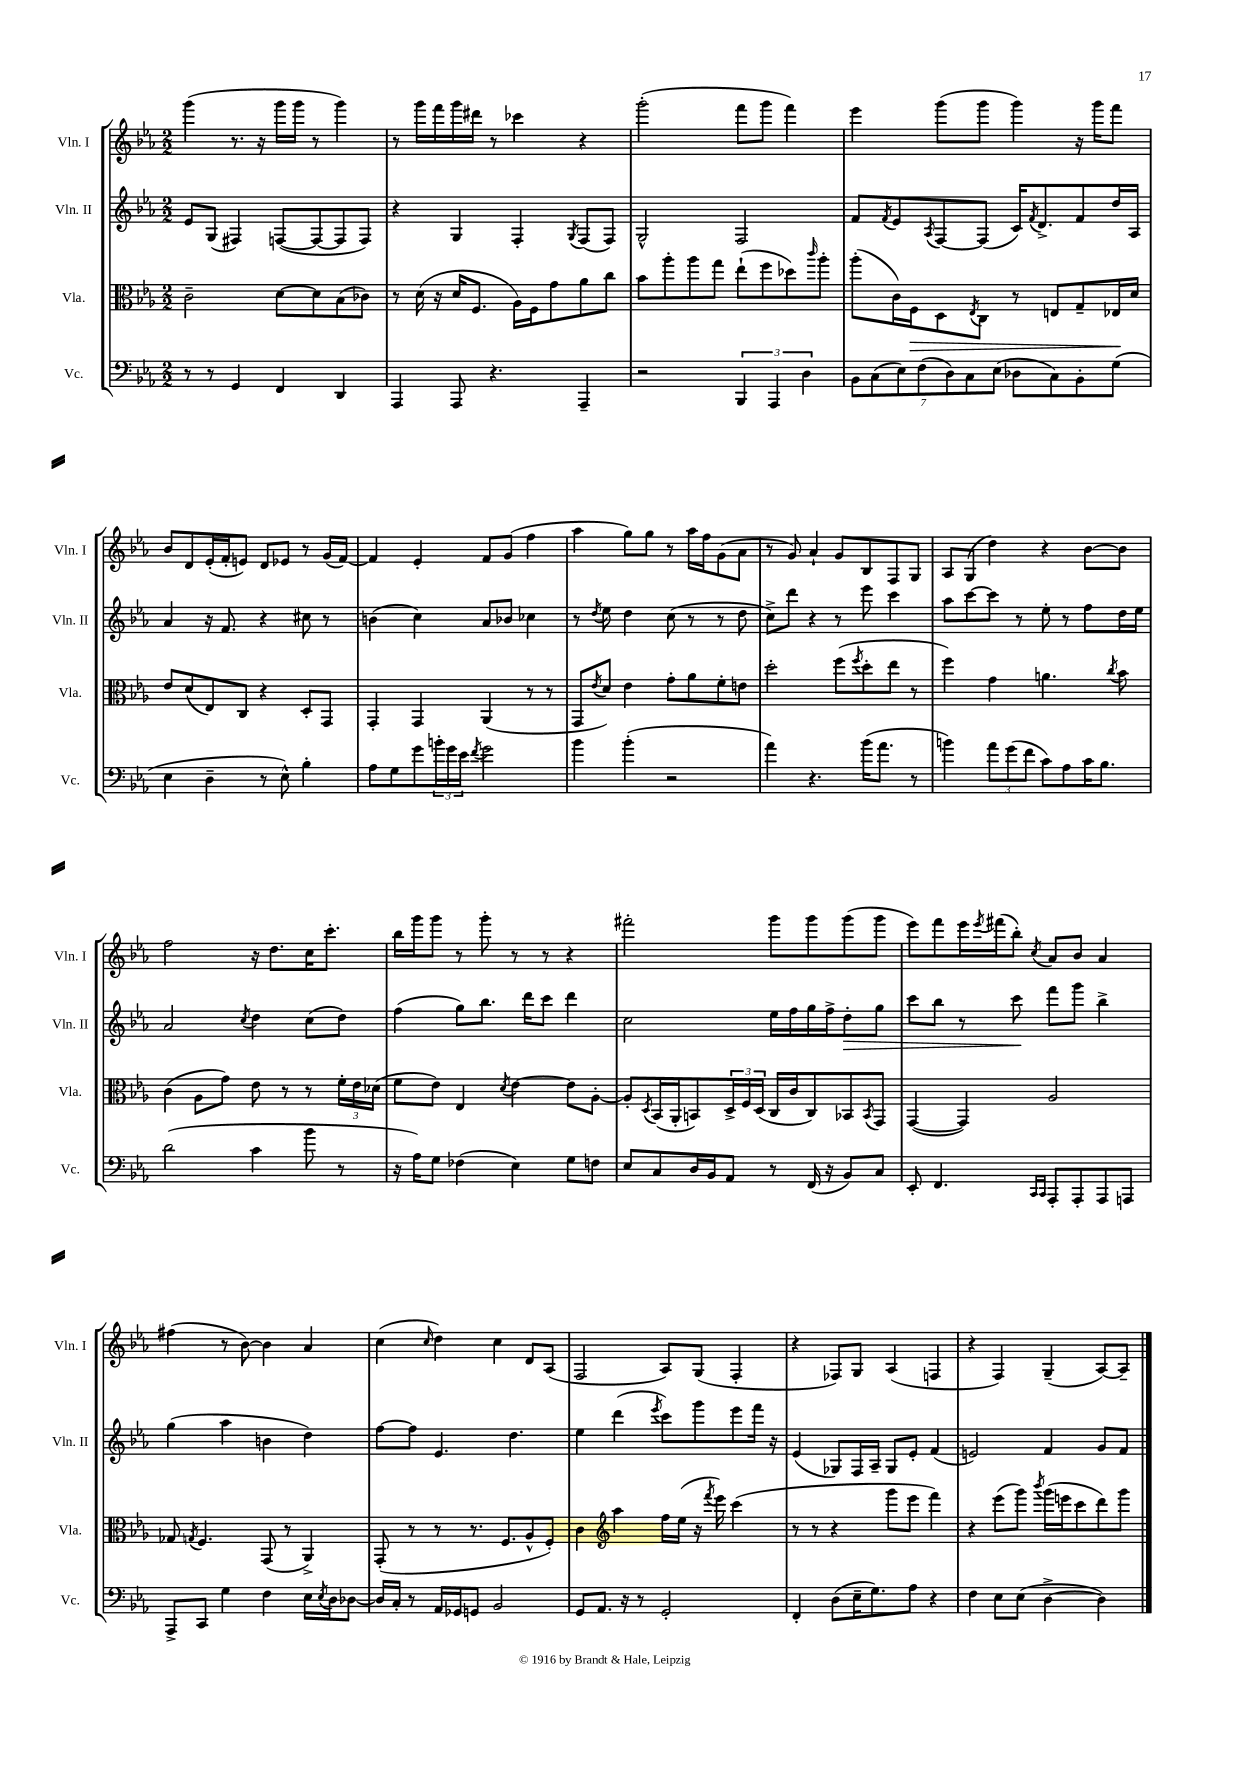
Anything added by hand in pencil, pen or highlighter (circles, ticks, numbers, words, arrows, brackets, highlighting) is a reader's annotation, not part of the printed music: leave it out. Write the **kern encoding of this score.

**kern	**kern	**kern	**kern
*staff4	*staff3	*staff2	*staff1
*clefF4	*clefC3	*clefG2	*clefG2
*k[b-e-a-]	*k[b-e-a-]	*k[b-e-a-]	*k[b-e-a-]
*M2/2	*M2/2	*M2/2	*M2/2
8r	2c~	8e-	(4ggg
8r	.	(8G	.
4GG	.	4F#)	8.r
.	.	.	16r
4FF	[8d	([8F	16ggg
.	.	.	16ggg
.	8d]	8F_	8r
4DD	(8B-	8F]	4ggg)
.	8c-)	8F)	.
=	=	=	=
4AAA-	8r	4r	8r
.	(16d	.	16ggg
.	16r	.	16fff
8AAA-	16d	4G	16ggg
.	8.F	.	16ddd#
4.r	.	.	8r
.	16A-)	4F'	4ccc-
.	16F	.	.
.	8g	.	.
.	.	8qG	.
4AAA-~	8a-	(8F	4r
.	8cc	8F)	.
=	=	=	=
2r	8b-	2G^^	(2ggg'
.	8aa-'	.	.
.	8aa-	.	.
.	8gg	.	.
6BBB-	(8ee-`	2F	8fff
.	8ff	.	8ggg
6AAA-	.	.	.
.	8dd-)	.	4fff)
6D	.	.	.
.	16qqccc	.	.
.	8aa-'	.	.
=	=	=	=
14BB-	(8aa-'	8f	4eee-
(14C	.	.	.
.	.	8qf	.
.	16c)	8e-	.
14E-)	.	.	.
.	16F	.	.
(14F	.	.	.
.	.	8qA-	.
.	8D	[8F	(8ggg
14D)	.	.	.
14C	.	.	.
.	8qE-	.	.
.	8C	(8F]	8ggg
(14E-	.	.	.
8D-	8r	16c)	4ggg)
.	.	8qf	.
.	.	8.d^	.
8C)	8E	.	.
8BB-'	8G~	8f	16r
.	.	.	16ggg
(8G	16E-	16dd	8fff
.	16d	16A-	.
=	=	=	=
4E-	8e-	4a-	8b-
.	(8d	.	8d
4D~	8E-)	16r	(16e-'
.	.	8.f	16f'
.	8C	.	8e)
8r	4r	4r	8d
8E-^^)	.	.	8e-
4B-'	8D'	8cc#	8r
.	8GG	8r	(16g
.	.	.	[16f)
=	=	=	=
8A-	4GG'	(4b	4f]
8G	.	.	.
8g	4GG	4cc)	4e-'
24b'	.	.	.
24g	.	.	.
24e-	.	.	.
8qf	.	.	.
2g	(4AA-	8a-	8f
.	.	8b-	(8g
.	8r	4cc-	4ff
.	8r	.	.
=	=	=	=
4b-	8GG	8r	4aa-
.	8qe-	8qdd	.
.	8d)	8ee-	.
(4b-'	4e-	4dd	8gg)
.	.	.	8gg
2r	8g'	(8cc	8r
.	8a-	8r	16aa-
.	.	.	16ff
.	8f'	8r	(8g
.	8e	8dd	8a-
=	=	=	=
4a-)	2dd'	8cc^)	8r
.	.	8ddd	8g)
4.r	.	4r	4a-`
.	(8ff	8r	8g
.	8qff	.	.
(16b-	8dd'	8eee-	8B-
8.a-	.	.	.
.	8ee-	4ccc	8F
8r	8r	.	8G
=	=	=	=
4b)	4ff)	8aa-	8A-
.	.	[8ccc	(8G
12a-	4g	8ccc]	4dd)
(12g	.	.	.
.	.	8r	.
12f	.	.	.
8c)	4.a	8ee-'	4r
8A-	.	8r	.
16c	.	8ff	[8b-
8.B-	.	.	.
.	8qcc	.	.
.	8b-	16dd	8b-]
.	.	16ee-	.
=	=	=	=
(2d	(4c	2a-	2ff
.	8A-	.	.
.	8g)	.	.
.	.	8qcc	.
4c	8e-	4dd	16r
.	.	.	8.dd
.	8r	.	.
8b-	8r	(8cc	16cc
.	.	.	8.ccc'
8r	24f'	8dd)	.
.	24e-	.	.
.	(24d-	.	.
=	=	=	=
16r	8f	(4ff	16bb-
16A-)	.	.	16ggg
8G	8e-)	.	8ggg
(4F-	4E-	8gg)	8r
.	.	8.bb-	8ggg'
.	8qd	.	.
4E-)	[4e-	.	8r
.	.	16ddd	.
.	.	8ccc	8r
8G	8e-]	4ddd	4r
8F	[8A-'	.	.
=	=	=	=
8E-	8A-']	2cc	2fff#'
.	8qD	.	.
8C	(16BB-	.	.
.	16AA-'	.	.
16D	8BB)	.	.
16BB-	.	.	.
8AA-	24D^	.	.
.	24F	.	.
.	(24D	.	.
8r	16C	16ee-	8ggg
.	16c	16ff	.
(16FF	8C)	16gg	8ggg
16r	.	16ff^	.
8BB-)	8BB-	8dd'	(8ggg
.	8qBB-	.	.
8C	8GG	8gg	8ggg
=	=	=	=
8EE-'	([4GG	8ccc	8eee-)
4.FF	.	8bb-	8fff
.	4GG])	8r	16eee-
.	.	.	8qeee-
.	.	.	(16fff#
.	.	8ccc	8bb-')
16qqCC	.	.	.
16qqCC	.	.	8qcc
8AAA-'	2A-	8fff	8a-
8AAA-'	.	8ggg	8b-
8AAA-	.	4bb-^	4a-
8AAA	.	.	.
=	=	=	=
8AAA-^	8G-	(4gg	(4ff#
.	8qG	.	.
8CC	4.F	.	.
4G	.	4aa-	8r
.	.	.	[8b-)
4F	(8GG	4b	4b-]
.	8r	.	.
16E-	4AA-^)	4dd)	4a-
8qE-	.	.	.
16D	.	.	.
[8D-	.	.	.
=	=	=	=
16D-]	(8GG'	[8ff	(4cc
16C'	.	.	.
8r	8r	8ff]	.
.	.	.	16qqcc
16AA-	8r	4.e-	4dd)
16GG-	.	.	.
8GG	8.r	.	.
2BB-	.	.	4cc
.	8.F	.	.
.	.	4.dd	.
.	8A-^^	.	8d
.	8F')	.	(8A-
=	=	=	=
8GG	4c	4ee-	2F
8.AA-	.	.	.
*	*clefG2	*	*
.	4aa-	(4ddd	.
16r	.	.	.
8r	.	.	.
.	.	8qeee-	.
2GG'	16ff	8ccc)	8A-)
.	(16ee-	.	.
.	16r	8ggg	(8G
.	8qfff	.	.
.	16eee-)	.	.
.	(4ccc	8eee-	4F'
.	.	16fff	.
.	.	16r	.
=	=	=	=
4FF'	8r	(4e-	4r
.	8r	.	.
(8D	4r	8G-)	8F-)
16E-~	.	16F	8G
8.G)	.	16A-~	.
.	8ggg	8G-	(4A-
8A-	8eee-	8e-'	.
4r	4fff)	(4f	4F
=	=	=	=
4F	4r	2e)	4r
8E-	(8eee-	.	4F)
(8E-	8ggg)	.	.
.	8qbbb-	.	.
[4D^	(16ggg	4f	(4G~
.	16eee	.	.
.	8ccc	.	.
4D])	8ddd)	8g	[8A-)
.	8ggg	8f	8A-~]
==	==	==	==
*-	*-	*-	*-
